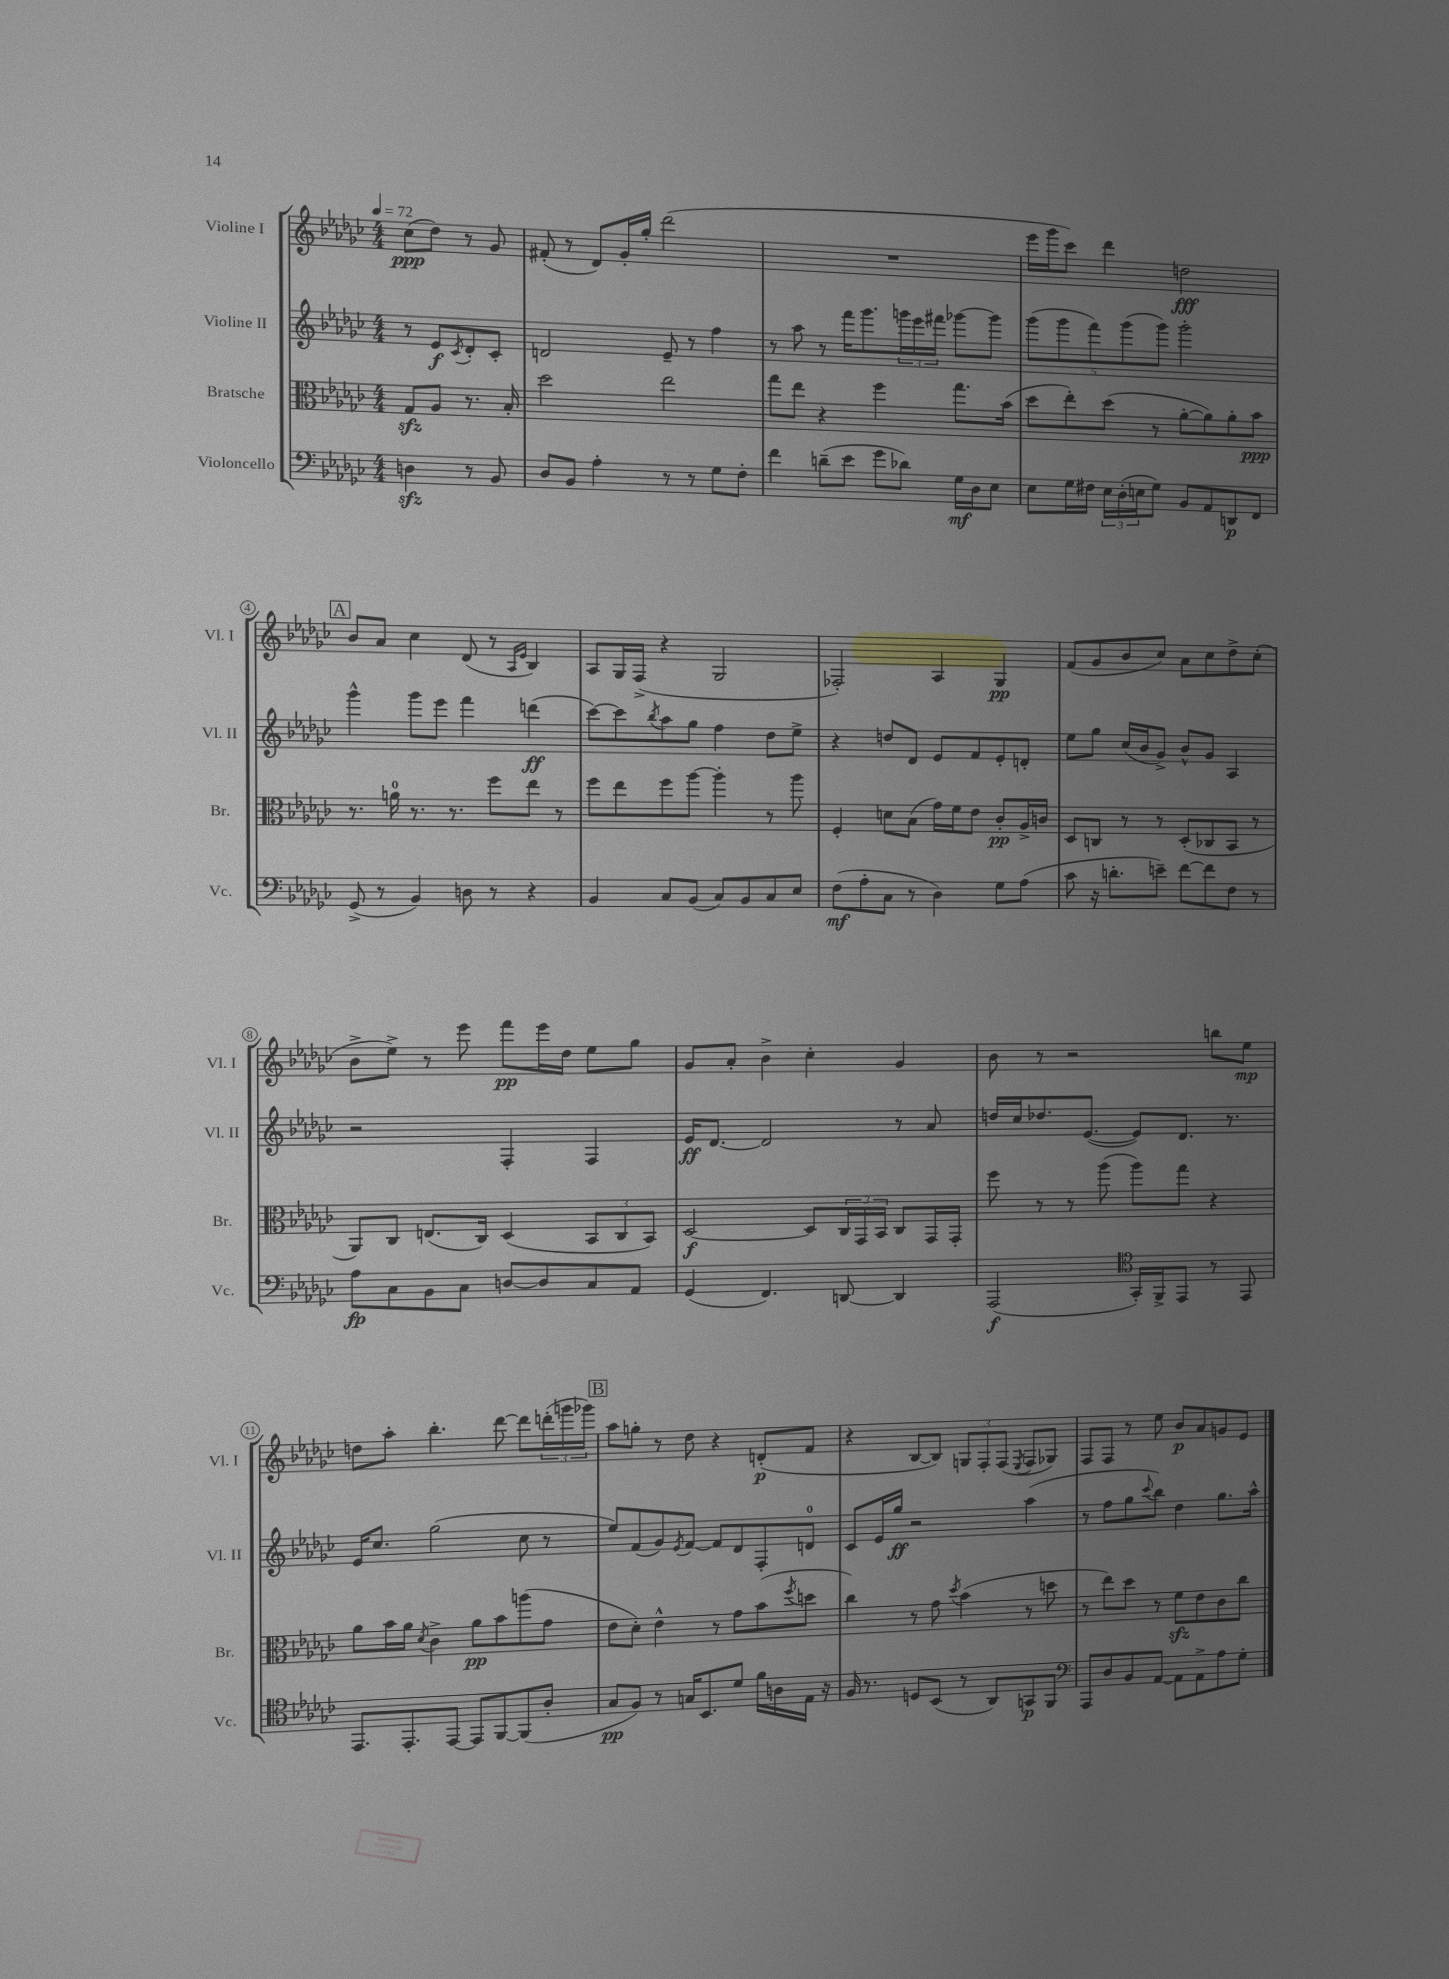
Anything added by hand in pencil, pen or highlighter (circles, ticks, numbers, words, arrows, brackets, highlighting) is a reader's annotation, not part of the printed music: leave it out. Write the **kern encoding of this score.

**kern	**dynam	**kern	**dynam	**kern	**dynam	**kern	**dynam
*part4	*part4	*part3	*part3	*part2	*part2	*part1	*part1
*staff4	*staff4	*staff3	*staff3	*staff2	*staff2	*staff1	*staff1
*I"Violoncello	*	*I"Bratsche	*	*I"Violine II	*	*I"Violine I	*
*I'Vc.	*	*I'Br.	*	*I'Vl. II	*	*I'Vl. I	*
*clefF4	*	*clefC3	*	*clefG2	*	*clefG2	*
*k[b-e-a-d-g-c-]	*	*k[b-e-a-d-g-c-]	*	*k[b-e-a-d-g-c-]	*	*k[b-e-a-d-g-c-]	*
*M4/4	*	*M4/4	*	*M4/4	*	*M4/4	*
*MM72	*	*MM72	*	*MM72	*	*MM72	*
=	=	=	=	=	=	=	=
4Dnzz\	.	8G-zz/L	.	8r	.	(8cc-\L	ppp
.	.	8A-/J	.	8e-/L	f	8dd-\J)	.
.	.	.	.	8qc-/	.	.	.
8r	.	8.r	.	8d-'/	.	8r	.
8BB-/	.	.	.	8c-'/J	.	8g-/	.
.	.	16B-'/	.	.	.	.	.
=1	=1	=1	=1	=1	=1	=1	=1
8D-/L	.	2dd-\	.	2dn/	.	(8f#X'/	.
8BB-/J	.	.	.	.	.	8r	.
4A-'\	.	.	.	.	.	8d-/L)	.
.	.	.	.	.	.	16g-'/L	.
.	.	.	.	.	.	16gg-'/JJ	.
8r	.	2ee-\	.	8e-~/	.	(2ddd-\	.
8r	.	.	.	8r	.	.	.
8G-\L	.	.	.	4ff\	.	.	.
8F'\J	.	.	.	.	.	.	.
=2	=2	=2	=2	=2	=2	=2	=2
4f\	.	8gg-\L	.	8r	.	1r	.
.	.	8ee-\J	.	8aa-\	.	.	.
(8dn~\L	.	4r	.	8r	.	.	.
8e-\J	.	.	.	16fff\KL	.	.	.
.	.	.	.	8.ggg-\	.	.	.
8g-\L	.	4ff\	.	.	.	.	.
8d-X\J)	.	.	.	24gggn\L	.	.	.
.	.	.	.	24eee-\	.	.	.
.	.	.	.	24fff#X\JJ	.	.	.
16G-\LL	mf	8.gg-\L	.	[8ggg-X\L	.	.	.
16D-\J	.	.	.	.	.	.	.
8E-\J	.	.	.	8ggg-\J]	.	.	.
.	.	(16b-\Jk	.	.	.	.	.
=3	=3	=3	=3	=3	=3	=3	=3
8E-\L	.	8dd-\L	.	(10ggg-\L	.	16eee-\LL	.
.	.	.	.	.	.	16ggg-\J	.
.	.	.	.	10ggg-\	.	.	.
16G-\L	.	8ee-'\)	.	.	.	8ccc-\J)	.
16F#X\JJ	.	.	.	.	.	.	.
.	.	.	.	10fff\)	.	.	.
24E-\LL	.	(8dd-\J	.	.	.	4ddd-\	.
(24D-'\	.	.	.	.	.	.	.
.	.	.	.	(10ggg-\	.	.	.
24En\J	.	.	.	.	.	.	.
8G-\J)	.	8r	.	.	.	.	.
.	.	.	.	10ggg-\J)	.	.	.
8BB-/L	.	[8a-'\L	.	2ggg-'\	.	2ddn\	fff
8AA-/	.	8a-\])	.	.	.	.	.
8DDn/	p	8a-'\	.	.	.	.	.
8FF/J	.	8b-\J	ppp	.	.	.	.
!!LO:LB:g=z
!!LO:REH:place=s1:t=A
=4	=4	=4	=4	=4	=4	=4	=4
(8GG-^/	.	8.r	.	4ggg-^^\	.	8b-/L	.
8r	.	.	.	.	.	8a-/J	.
.	.	16an\	.	.	.	.	.
4BB-/)	.	8.r	.	8ggg-\L	.	4cc-\	.
.	.	.	.	8eee-\J	.	.	.
.	.	8.r	.	.	.	.	.
8Dn\	.	.	.	4fff\	.	(8d-/	.
8r	.	8ff\L	.	.	.	8r	.
.	.	.	.	.	.	16qqA-/LL	.
.	.	.	.	.	.	16qqe-/JJ	.
4r	.	8ee-\J	.	(4dddn\	ff	4B-/)	.
.	.	8r	.	.	.	.	.
=5	=5	=5	=5	=5	=5	=5	=5
4BB-/	.	8ff\L	.	[8ccc-\L)	.	8A-/L	.
.	.	8ee-\	.	8ccc-\]	.	16G-/L	.
.	.	.	.	.	.	(16F^/JJ	.
.	.	.	.	8qbb-/	.	.	.
8C-/L	.	8ff\	.	8aa-\	.	4r	.
(8BB-/J	.	[8aa-\J	.	8gg-\J	.	.	.
8C-/L)	.	4aa-'\]	.	4ff\	.	2G-/	.
8BB-/	.	.	.	.	.	.	.
8C-/	.	8r	.	8dd-\L	.	.	.
8E-/J	.	8aa-\	.	8ee-^\J	.	.	.
=6	=6	=6	=6	=6	=6	=6	=6
(8F\L	mf	4F'/	.	4r	.	2F-X'/)	.
8A-'\	.	.	.	.	.	.	.
8C-\J	.	8dn\L	.	8ddn/L	.	.	.
8r	.	(8B-\J	.	8d-/J	.	.	.
4D-\)	.	16g-\LL)	.	8e-/L	.	4A-/	.
.	.	16f\J	.	.	.	.	.
.	.	8e-\J	.	8f/	.	.	.
8G-\L	.	8c-'/L	pp	8e-'/	.	4G-/	pp
(8A-\J	.	16A-^/L	.	8dn'/J	.	.	.
.	.	16cn/JJ	.	.	.	.	.
=7	=7	=7	=7	=7	=7	=7	=7
8c-\	.	8D-/L	.	8ee-\L	.	(8f/L	.
16r	.	8Cn/J	.	8gg-\J	.	8g-/	.
8.dn'\L	.	.	.	.	.	.	.
.	.	8r	.	(16cc-/LL	.	8b-/	.
.	.	.	.	16b-/J	.	.	.
8en~\J)	.	8r	.	8g-^/J)	.	8cc-/J)	.
[8f\L	.	(8D-'/L	.	8b-^^/L	.	8a-\L	.
8f\]	.	8C-X/	.	8g-/J	.	8cc-\	.
8F\J	.	8BB-/J	.	4A-/	.	8dd-^\	.
8r	.	8r	.	.	.	(8cc-'\J	.
!!LO:LB:g=z
=8	=8	=8	=8	=8	=8	=8	=8
8A-\L	fp	8AA-/L)	.	2r	.	8b-^\L	.
8C-\	.	8C-/J	.	.	.	8ee-^\J)	.
8BB-\	.	(8.En/L	.	.	.	8r	.
8C-\J	.	.	.	.	.	8eee-\	.
.	.	16C-/Jk)	.	.	.	.	.
[8Dn/L	.	(4D-/	.	4F'/	.	8fff\L	pp
8D/]	.	.	.	.	.	16eee-\L	.
.	.	.	.	.	.	16dd-\JJ	.
8C-/	.	12BB-/L	.	4F/	.	8ee-\L	.
.	.	12C-/	.	.	.	.	.
8AA-/J	.	.	.	.	.	8gg-\J	.
.	.	12BB-/J)	.	.	.	.	.
=9	=9	=9	=9	=9	=9	=9	=9
(4GG-/	.	[2D-/	f	16e-/KL	ff	8g-/L	.
.	.	.	.	[8.d-/J	.	.	.
.	.	.	.	.	.	8a-'/J	.
4.FF/)	.	.	.	2d-/]	.	4b-^\	.
.	.	8D-/L]	.	.	.	4cc-'\	.
[8DDn/	.	24C-/L	.	.	.	.	.
.	.	24GG-/	.	.	.	.	.
.	.	24BB-/JJ	.	.	.	.	.
4DD/]	.	8C-/L	.	8r	.	4g-/	.
.	.	16GG-/L	.	8a-/	.	.	.
.	.	16GG-'/JJ	.	.	.	.	.
=10	=10	=10	=10	=10	=10	=10	=10
(2AAA-/	f	8ff\	.	16ddn/LL	.	8b-\	.
.	.	.	.	16cc-/J	.	.	.
.	.	8r	.	8.dd-X/	.	8r	.
.	.	8r	.	.	.	2r	.
.	.	.	.	([8.e-/J	.	.	.
.	.	(8aa-\	.	.	.	.	.
*clefC4	*	*	*	*	*	*	*
16GG-'/LL)	.	8aa-\L)	.	8e-/L])	.	.	.
16FF^/J	.	.	.	.	.	.	.
8EE-/J	.	8gg-\J	.	8.d-/J	.	.	.
8r	.	4r	.	.	.	8bbn\L	.
.	.	.	.	8.r	.	.	.
8EE-/	.	.	.	.	.	8ee-\J	mp
!!LO:LB:g=z
=11	=11	=11	=11	=11	=11	=11	=11
8.EE-/L	.	8a-\L	.	16e-/KL	.	8ddn\L	.
.	.	.	.	8.cc-/J	.	.	.
.	.	16b-\L	.	.	.	8aa-'\J	.
8.EE-'/	.	16a-\JJ	.	.	.	.	.
.	.	8qd-/	.	.	.	.	.
.	.	4c-^\	.	(2gg-\	.	4.bb-'\	.
[8EE-/J	.	.	.	.	.	.	.
8EE-/L]	.	8a-\L	pp	.	.	.	.
[8FF/	.	8b-\	.	.	.	[8ddd-\	.
(8FF/]	.	(8aan\	.	8cc-\	.	8ddd-\L]	.
8A-'/J	.	8g-\J	.	8r	.	(24dddn'\L	.
.	.	.	.	.	.	24gggn\	.
.	.	.	.	.	.	24ggg-X\JJ)	.
!!LO:REH:place=s1:t=B
=12	=12	=12	=12	=12	=12	=12	=12
8G-/L	pp	8e-\L	.	8ee-/L)	.	8aa-\L	.
8F/J)	.	8d-'\J)	.	(8f/	.	8ggn'\J	.
8r	.	4e-^^\	.	8g-/)	.	8r	.
.	.	.	.	8qe-/	.	.	.
16Gn/KL	.	.	.	[8f/J	.	8dd-\	.
8.BB-/	.	.	.	.	.	.	.
.	.	8r	.	8f/L]	.	4r	.
8d-/J	.	8g-\L	.	8d-/	.	.	.
16f\LL	.	(8b-\	.	8F'/	.	(8dn'/L	p
16An\	.	.	.	.	.	.	.
.	.	8qff/	.	.	.	.	.
16E-\JJ	.	8ddn\J	.	8dn/J	.	8f/J	.
16r	.	.	.	.	.	.	.
=13	=13	=13	=13	=13	=13	=13	=13
16F/	.	4cc-\)	.	8c-/L	.	4r	.
8.r	.	.	.	.	.	.	.
.	.	.	.	16e-/L	.	.	.
.	.	.	.	16gg-/JJ	ff	.	.
8Dn/L	.	8r	.	2r	.	[8B-/L	.
(8BB-/J	.	8g-\	.	.	.	8B-/J])	.
.	.	8qdd-/	.	.	.	.	.
8r	.	(4b-\	.	.	.	12Gn/L	.
.	.	.	.	.	.	12F'/	.
8AA-/L)	.	.	.	.	.	.	.
.	.	.	.	.	.	(12F/J	.
.	.	.	.	.	.	8qE-/	.
8GGn/	p	8r	.	(4aa-\	.	8F/L	.
8FF/J	.	8ddn\	.	.	.	8G-X/J)	.
=14	=14	=14	=14	=14	=14	=14	=14
*clefF4	*	*	*	*	*	*	*
8AAA-/L	.	8r	.	8r	.	8F/L	.
8D-/	.	8ee-\L)	.	8ff\L	.	8F/J	.
8BB-/	.	8dd-\J	.	8gg-\	.	8r	.
.	.	.	.	8qqccc-/	.	.	.
[8AA-/J	.	8r	.	8bb-\J)	.	8ee-\	.
8AA-\L]	.	8fzz\L	.	4dd-\	.	8b-/L	p
8AA-^\	.	8e-\	.	.	.	8a-/	.
8A-\	.	8c-\	.	8.gg-\L	.	8gn/	.
8G-'\J	.	8cc-\J	.	.	.	8e-/J	.
.	.	.	.	16aa-^^\Jk	.	.	.
==	==	==	==	==	==	==	==
*-	*-	*-	*-	*-	*-	*-	*-
